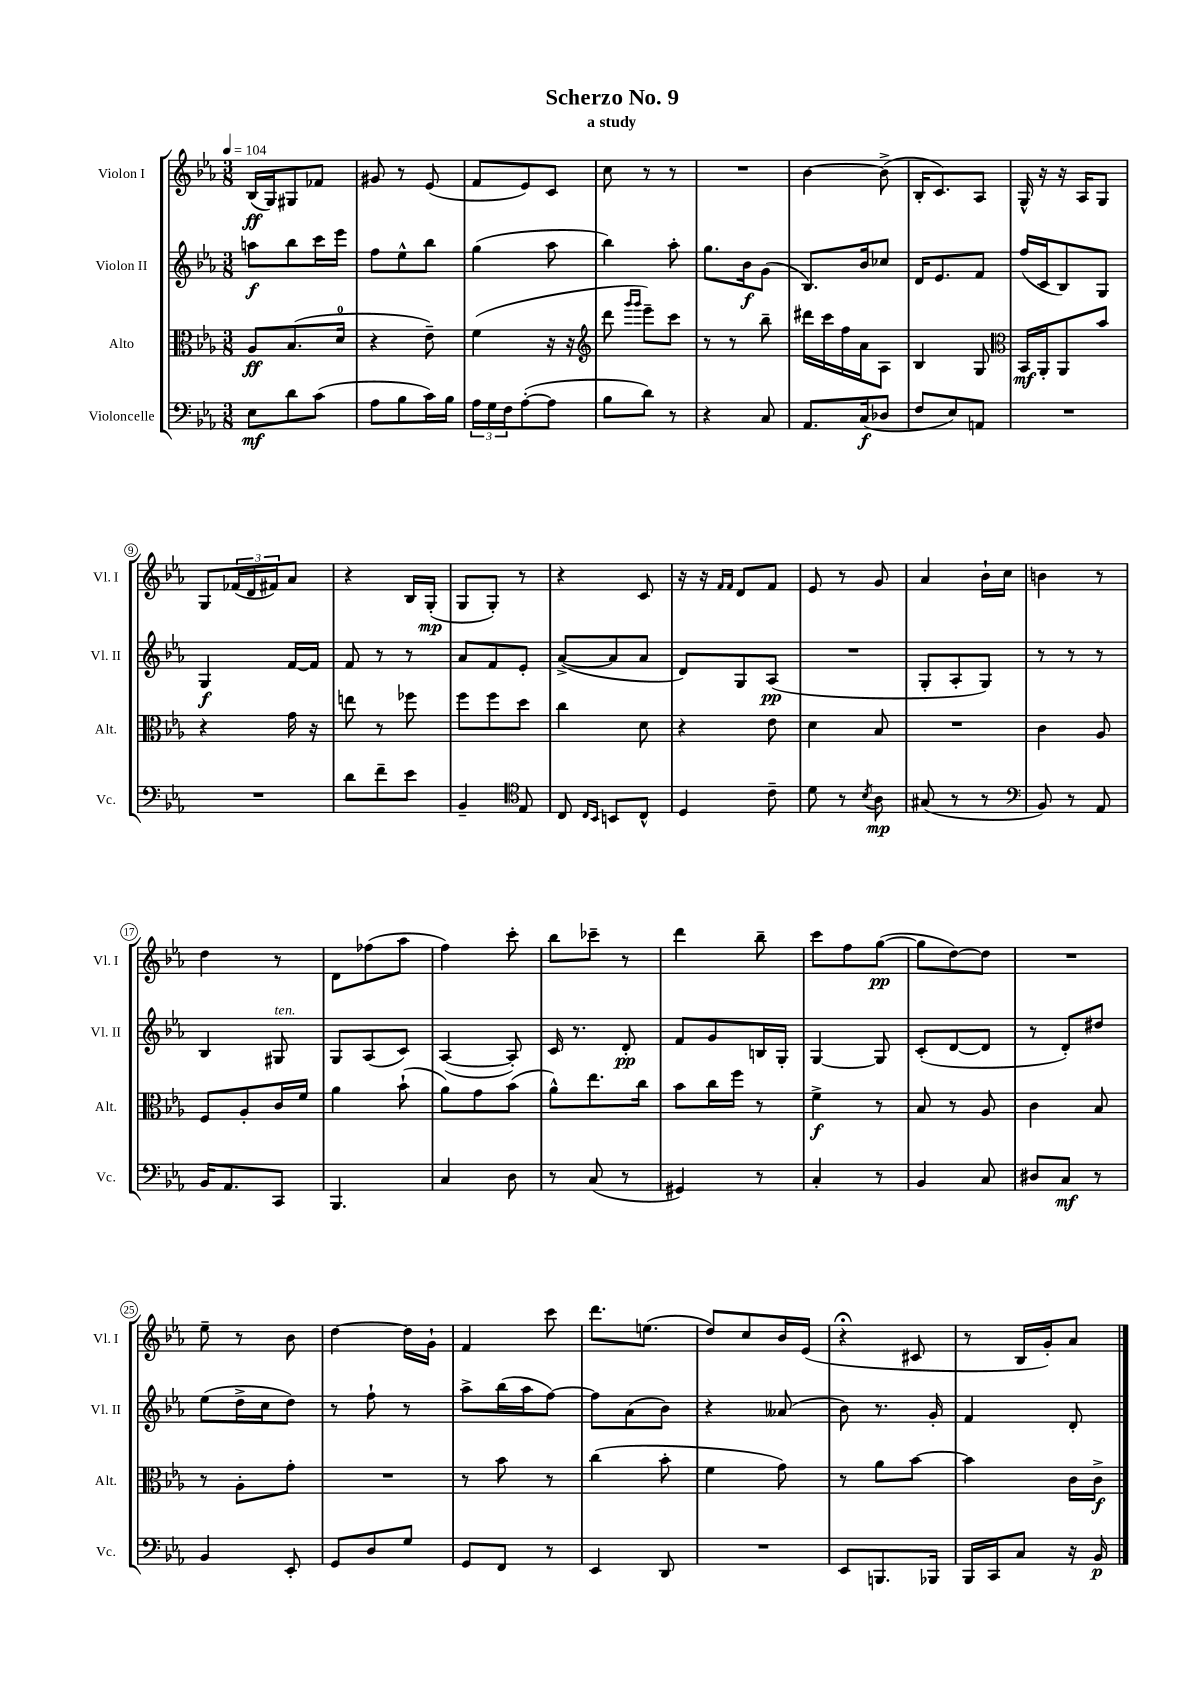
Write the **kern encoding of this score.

**kern	**kern	**kern	**kern
*staff4	*staff3	*staff2	*staff1
*clefF4	*clefC3	*clefG2	*clefG2
*k[b-e-a-]	*k[b-e-a-]	*k[b-e-a-]	*k[b-e-a-]
*M3/8	*M3/8	*M3/8	*M3/8
*MM104	*MM104	*MM104	*MM104
8E-	8A-	8aa	(16B-
.	.	.	16G)
8d	(8.B-	8bb-	8G#
(8c	.	16ccc	8f-
.	16d	16eee-	.
=	=	=	=
8A-	4r	8ff	8g#
8B-	.	8ee-^^	8r
16c)	8e-~)	8bb-	(8e-
16B-	.	.	.
=	=	=	=
24A-	(4f	(4gg	8f
24G	.	.	.
24F	.	.	.
([8A-'	.	.	8e-)
8A-]	16r	8aa-	8c
.	16r	.	.
=	=	=	=
*	*clefG2	*	*
8B-	8ddd	4bb-)	8cc
.	16qqggg	.	.
.	16qqggg	.	.
8d)	8eee-~)	.	8r
8r	8ccc	8aa-'	8r
=	=	=	=
4r	8r	8.gg	4.r
.	8r	.	.
.	.	16b-	.
8C	8bb-~	(8g	.
=	=	=	=
8.AA-	16ddd#	8.B-)	[4b-
.	16ccc	.	.
.	16ff	.	.
(16C	16a-	16b-	.
8D-	8A-	8cc-	(8b-^]
=	=	=	=
8F	4B-	16d	16B-'
.	.	8.e-	8.c)
8E-)	.	.	.
8AA	8G	8f	8A-
=	=	=	=
*	*clefC3	*	*
4.r	16BB-	(16ff	16G^^
.	16AA-'	16c	16r
.	8AA-	8B-)	16r
.	.	.	16A-
.	8b-	8G	8G
=	=	=	=
4.r	4r	4G	8G
.	.	.	(24f-
.	.	.	24d
.	.	.	24f#)
.	16g	[16f	8a-
.	16r	16f]	.
=	=	=	=
8d	8ee	8f	4r
8f~	8r	8r	.
8e-	8ff-	8r	16B-
.	.	.	(16G'
=	=	=	=
4BB-~	8ff	8a-	8G
.	8ff	8f	8G')
*clefC4	*	*	*
8E-	8dd	8e-'	8r
=	=	=	=
8C	4cc	([8a-^	4r
16qqC	.	.	.
16qqBB-	.	.	.
8BB	.	8a-]	.
8C^^	8d	8a-	8c
=	=	=	=
4D	4r	8d)	16r
.	.	.	16r
.	.	.	16qqf
.	.	.	16qqf
.	.	8G	8d
8c~	8e-	(8A-	8f
=	=	=	=
8d	4d	4.r	8e-
8r	.	.	8r
8qB-	.	.	.
8A-	8B-	.	8g
=	=	=	=
(8G#	4.r	8G'	4a-
8r	.	8A-'	.
8r	.	8G)	16b-`
.	.	.	16cc
=	=	=	=
*clefF4	*	*	*
8BB-)	4c	8r	4b
8r	.	8r	.
8AA-	8A-	8r	8r
=	=	=	=
16BB-	8F	4B-	4dd
8.AA-	.	.	.
.	8A-'	.	.
8CC	16c	8G#	8r
.	16f	.	.
=	=	=	=
4.BBB-	4a-	8G	8d
.	.	(8A-	(8ff-
.	(8b-`	8c)	8aa-
=	=	=	=
4C	8a-)	([4A-	4ff)
.	8g	.	.
8D	(8b-	8A-'])	8ccc'
=	=	=	=
8r	8a-^^)	16c	8bb-
.	.	8.r	.
(8C	8.ee-	.	8ccc-~
8r	.	8d'	8r
.	16cc	.	.
=	=	=	=
4GG#)	8b-	8f	4ddd
.	16cc	8g	.
.	16ff	.	.
8r	8r	16B	8bb-~
.	.	16G'	.
=	=	=	=
4C'	4f^	[4G	8ccc
.	.	.	8ff
8r	8r	8G]	([8gg
=	=	=	=
4BB-	8B-	(8c'	8gg]
.	8r	[8d	[8dd)
8C	8A-	8d]	8dd]
=	=	=	=
8D#	4c	8r	4.r
8C	.	8d')	.
8r	8B-	8dd#	.
=	=	=	=
4BB-	8r	(8ee-	8ee-~
.	8A-'	16dd^	8r
.	.	16cc	.
8EE-'	8g'	8dd)	8b-
=	=	=	=
8GG	4.r	8r	[4dd
8D	.	8ff`	.
8G	.	8r	16dd]
.	.	.	16g`
=	=	=	=
8GG	8r	8aa-^	4f
8FF	8b-	(16bb-	.
.	.	16aa-	.
8r	8r	[8ff)	8ccc
=	=	=	=
4EE-	(4cc	8ff]	8.ddd
.	.	(8a-	.
.	.	.	(8.ee
8DD	8b-'	8b-)	.
=	=	=	=
4.r	4f	4r	8dd)
.	.	.	8cc
.	8g)	(8a--	16b-
.	.	.	(16e-
=	=	=	=
8EE-	8r	8b-)	4r;
8.BBB	8a-	8.r	.
.	[8b-	.	8c#
16BBB-	.	16g'	.
=	=	=	=
16BBB-	4b-]	4f	8r
16CC	.	.	.
8C	.	.	16B-
.	.	.	16g')
16r	16c	8d'	8a-
16BB-	16c^	.	.
==	==	==	==
*-	*-	*-	*-
